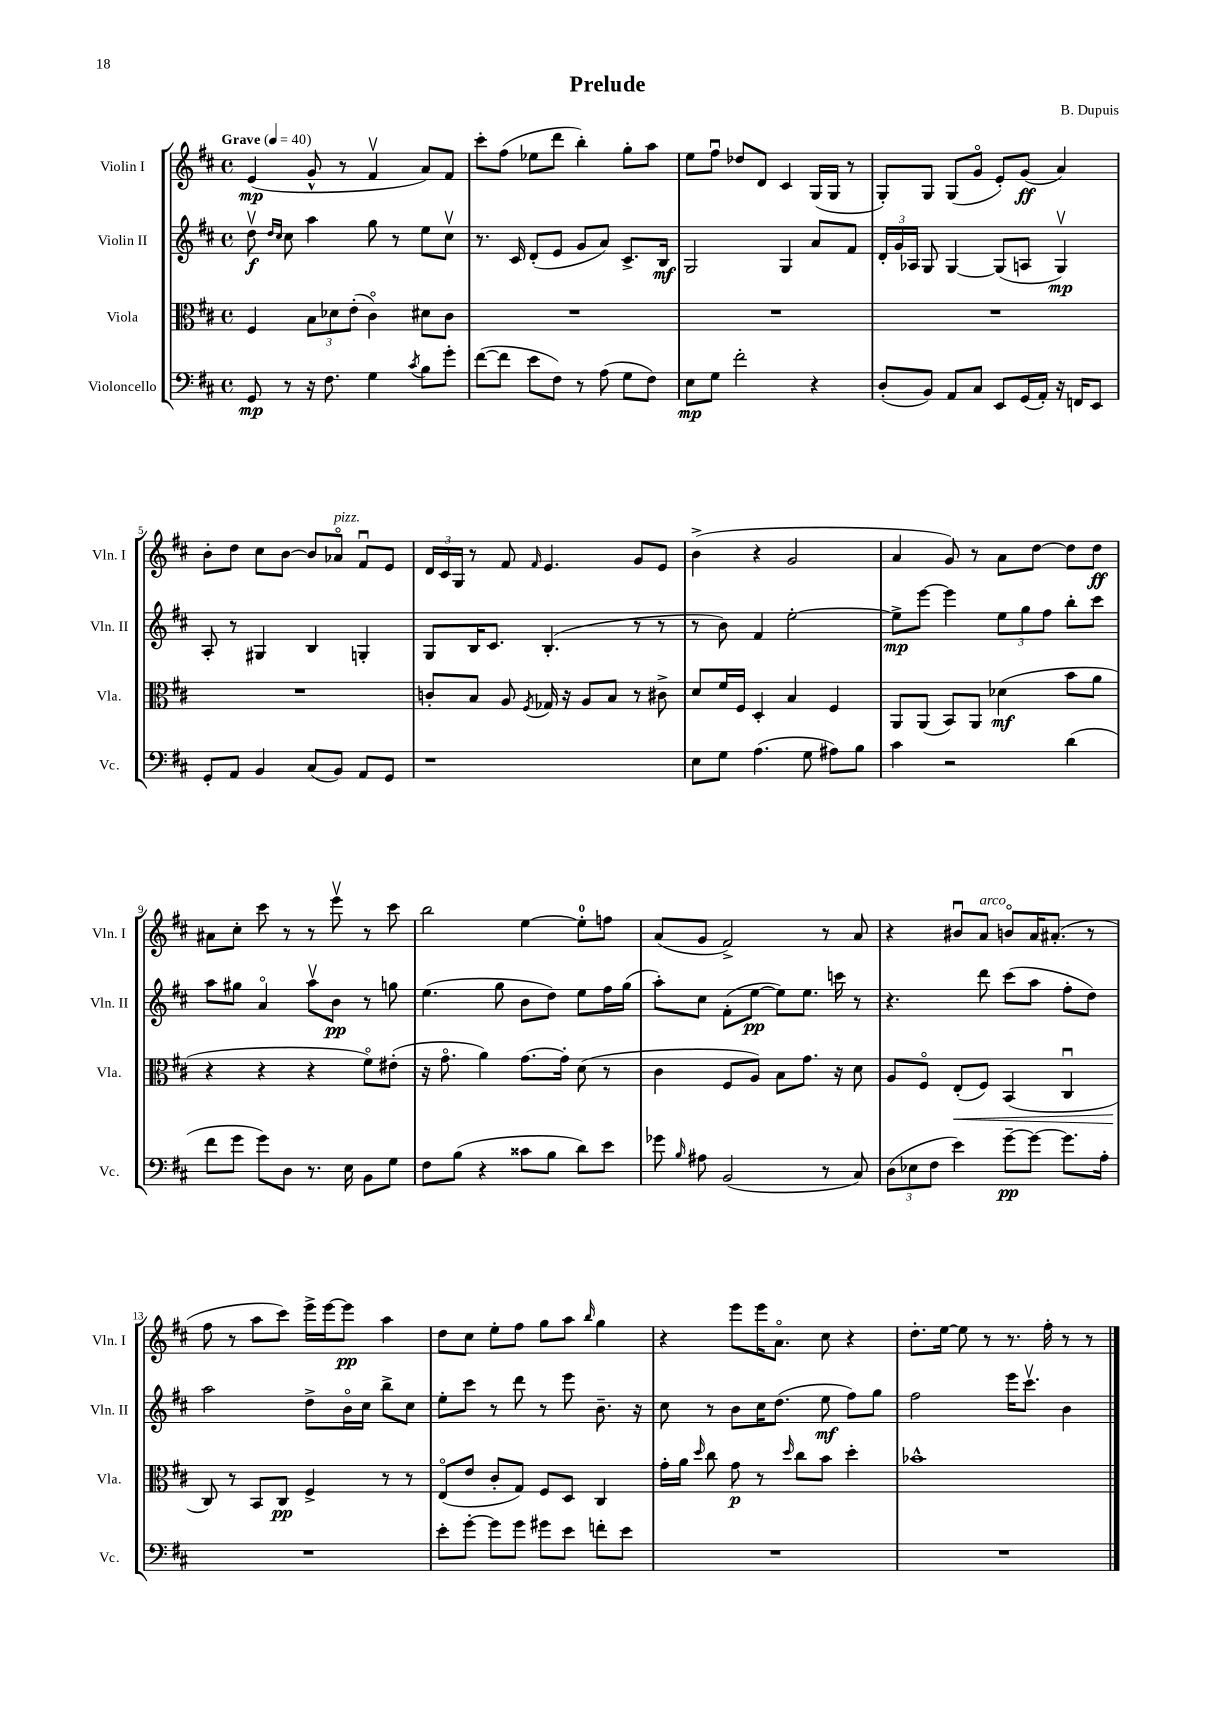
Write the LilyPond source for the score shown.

\header { title = "Prelude" composer = "B. Dupuis" }
<<
\new StaffGroup <<
\new Staff = "s0" \with { instrumentName = "Violin I" shortInstrumentName = "Vln. I" } {
    \clef treble \key d \major \defaultTimeSignature \time 4/4 \tempo "Grave" 4 = 40
    \autoBeamOff e'4\mp( g'8-^ r8 fis'4\upbow a'8[) fis'8] |
    cis'''8[-. fis''8]( ees''8[ d'''8] b''4-.) g''8[-. a''8] |
    e''8[ fis''8]\downbow des''8[ d'8] cis'4 g16[( g16] r8 |
    g8[-.) g8] g8[( g'8]\flageolet e'8[-.) g'8]\ff( a'4) |
    b'8[-. d''8] cis''8[ b'8]~ b'8[ aes'8]\flageolet^\markup { \italic "pizz." } fis'8[\downbow e'8] |
    \tuplet 3/2 { d'16[ cis'16 g16] } r8 fis'8 \grace { fis'16 } e'4. g'8[ e'8] |
    b'4->( r4 g'2 |
    a'4 g'8) r8 a'8[ d''8]~ d''8[ d''8]\ff |
    ais'8[ cis''8]-. cis'''8 r8 r8 e'''8\upbow r8 cis'''8 |
    b''2 e''4~ e''8[-0-. f''8] |
    a'8[( g'8] fis'2->) r8 a'8 |
    r4 bis'8[\downbow a'8]^\markup { \italic "arco" } b'8[\flageolet a'16 ais'8.]-.( r8 |
    fis''8 r8 a''8[ cis'''8]) e'''16[-> e'''16~ e'''8]\pp a''4 |
    d''8[ cis''8] e''8[-. fis''8] g''8[ a''8] \grace { b''16 } g''4 |
    r4 e'''8[ e'''16 a'8.]\flageolet cis''8 r4 |
    d''8.[-. e''16]~ e''8 r8 r8. fis''16-. r8 r8 \bar "|." |
}
\new Staff = "s1" \with { instrumentName = "Violin II" shortInstrumentName = "Vln. II" } {
    \clef treble \key d \major \defaultTimeSignature \time 4/4
    \autoBeamOff d''8\upbow\f \grace { d''16[ cis''16] } cis''8 a''4 g''8 r8 e''8[ cis''8]\upbow |
    r8. cis'16 d'8[-.( e'8] g'8[ a'8]) cis'8.[-> b16]\mf |
    g2 g4 a'8[ fis'8] |
    \tuplet 3/2 { d'16[-. g'16 aes16] } g8 g4~ g8[( a8] g4\upbow\mp) |
    a8-. r8 gis4 b4 g4-. |
    g8[ b16 cis'8.] b4.-.( r8 r8 |
    r8 b'8) fis'4 e''2~-. |
    e''8[->\mp e'''8]~ e'''4 \tuplet 3/2 { e''8[ g''8 fis''8] } b''8[-. cis'''8] |
    a''8[ gis''8] a'4\flageolet a''8[\upbow b'8]\pp r8 g''8 |
    e''4.( g''8 b'8[ d''8]) e''8[ fis''16 g''16]( |
    a''8[-.) cis''8] fis'8[-.( e''8]~\pp e''8[) e''8.] c'''16 r8 |
    r4. d'''8 cis'''8[( a''8] fis''8[-. d''8]) |
    a''2 d''8[-> b'16\flageolet cis''16] b''8[-> cis''8] |
    e''8[-. cis'''8] r8 d'''8 r8 e'''8 b'8.-- r16 |
    cis''8 r8 b'8[ cis''16 d''8.]( e''8\mf fis''8[) g''8] |
    fis''2 e'''16[ cis'''8.]\upbow b'4 \bar "|." |
}
\new Staff = "s2" \with { instrumentName = "Viola" shortInstrumentName = "Vla." } {
    \clef alto \key d \major \defaultTimeSignature \time 4/4
    \autoBeamOff fis4 \tuplet 3/2 { b8[ des'8 e'8]-.( } cis'4\flageolet) dis'8[ cis'8] |
    R1 |
    R1 |
    R1 |
    R1 |
    c'8[-. b8] a8 \acciaccatura { fis8 } ges16 r16 a8[ b8] r8 cis'8-> |
    d'8[ fis'16 fis16] d4-. b4 fis4 |
    a,8[ a,8]( b,8[) a,8] des'4\mf( b'8[ a'8] |
    r4 r4 r4 fis'8[\flageolet) eis'8]-.( |
    r16 g'8.\flageolet a'4) g'8.[~ g'16]-. d'8( r8 |
    cis'4 fis8[ a8]) b8[ g'8.] r16 d'8 |
    a8[ fis8]\flageolet e8[-.\<( fis8]) b,4( cis4\downbow |
    cis8\!) r8 b,8[ cis8]\pp fis4-> r8 r8 |
    e8[\flageolet( e'8] cis'8[-. g8]) fis8[ d8] cis4 |
    g'16[-. a'16] \grace { d''16 } cis''8 g'8\p r8 \grace { d''16 } cis''8[ b'8] d''4-. |
    bes'1-^ \bar "|." |
}
\new Staff = "s3" \with { instrumentName = "Violoncello" shortInstrumentName = "Vc." } {
    \clef bass \key d \major \defaultTimeSignature \time 4/4
    \autoBeamOff g,8\mp r8 r16 fis8. g4 \acciaccatura { cis'8 } b8[ g'8]-. |
    fis'8[~( fis'8] e'8[ fis8]) r8 a8( g8[ fis8]) |
    e8[\mp g8] fis'2-. r4 |
    d8[-.( b,8]) a,8[ cis8] e,8[ g,16( a,16]-.) r16 f,16[ e,8] |
    g,8[-. a,8] b,4 cis8[( b,8]) a,8[ g,8] |
    r1 |
    e8[ g8] a4.( g8 ais8[) b8] |
    cis'4 r2 d'4( |
    fis'8[ g'8] g'8[) d8] r8. e16 b,8[ g8] |
    fis8[ b8]( r4 cisis'8[ b8] d'8[) e'8] |
    ges'8 \grace { b16 } ais8 b,2( r8 cis8) |
    \tuplet 3/2 { d8[( ees8 fis8] } e'4) g'8[~--\pp g'8]~ g'8.[ a16]-. |
    R1 |
    e'8[-. g'8]~-. g'8[ g'8] gis'8[ e'8] f'8[-. e'8] |
    R1 |
    R1 \bar "|." |
}
>>
>>
